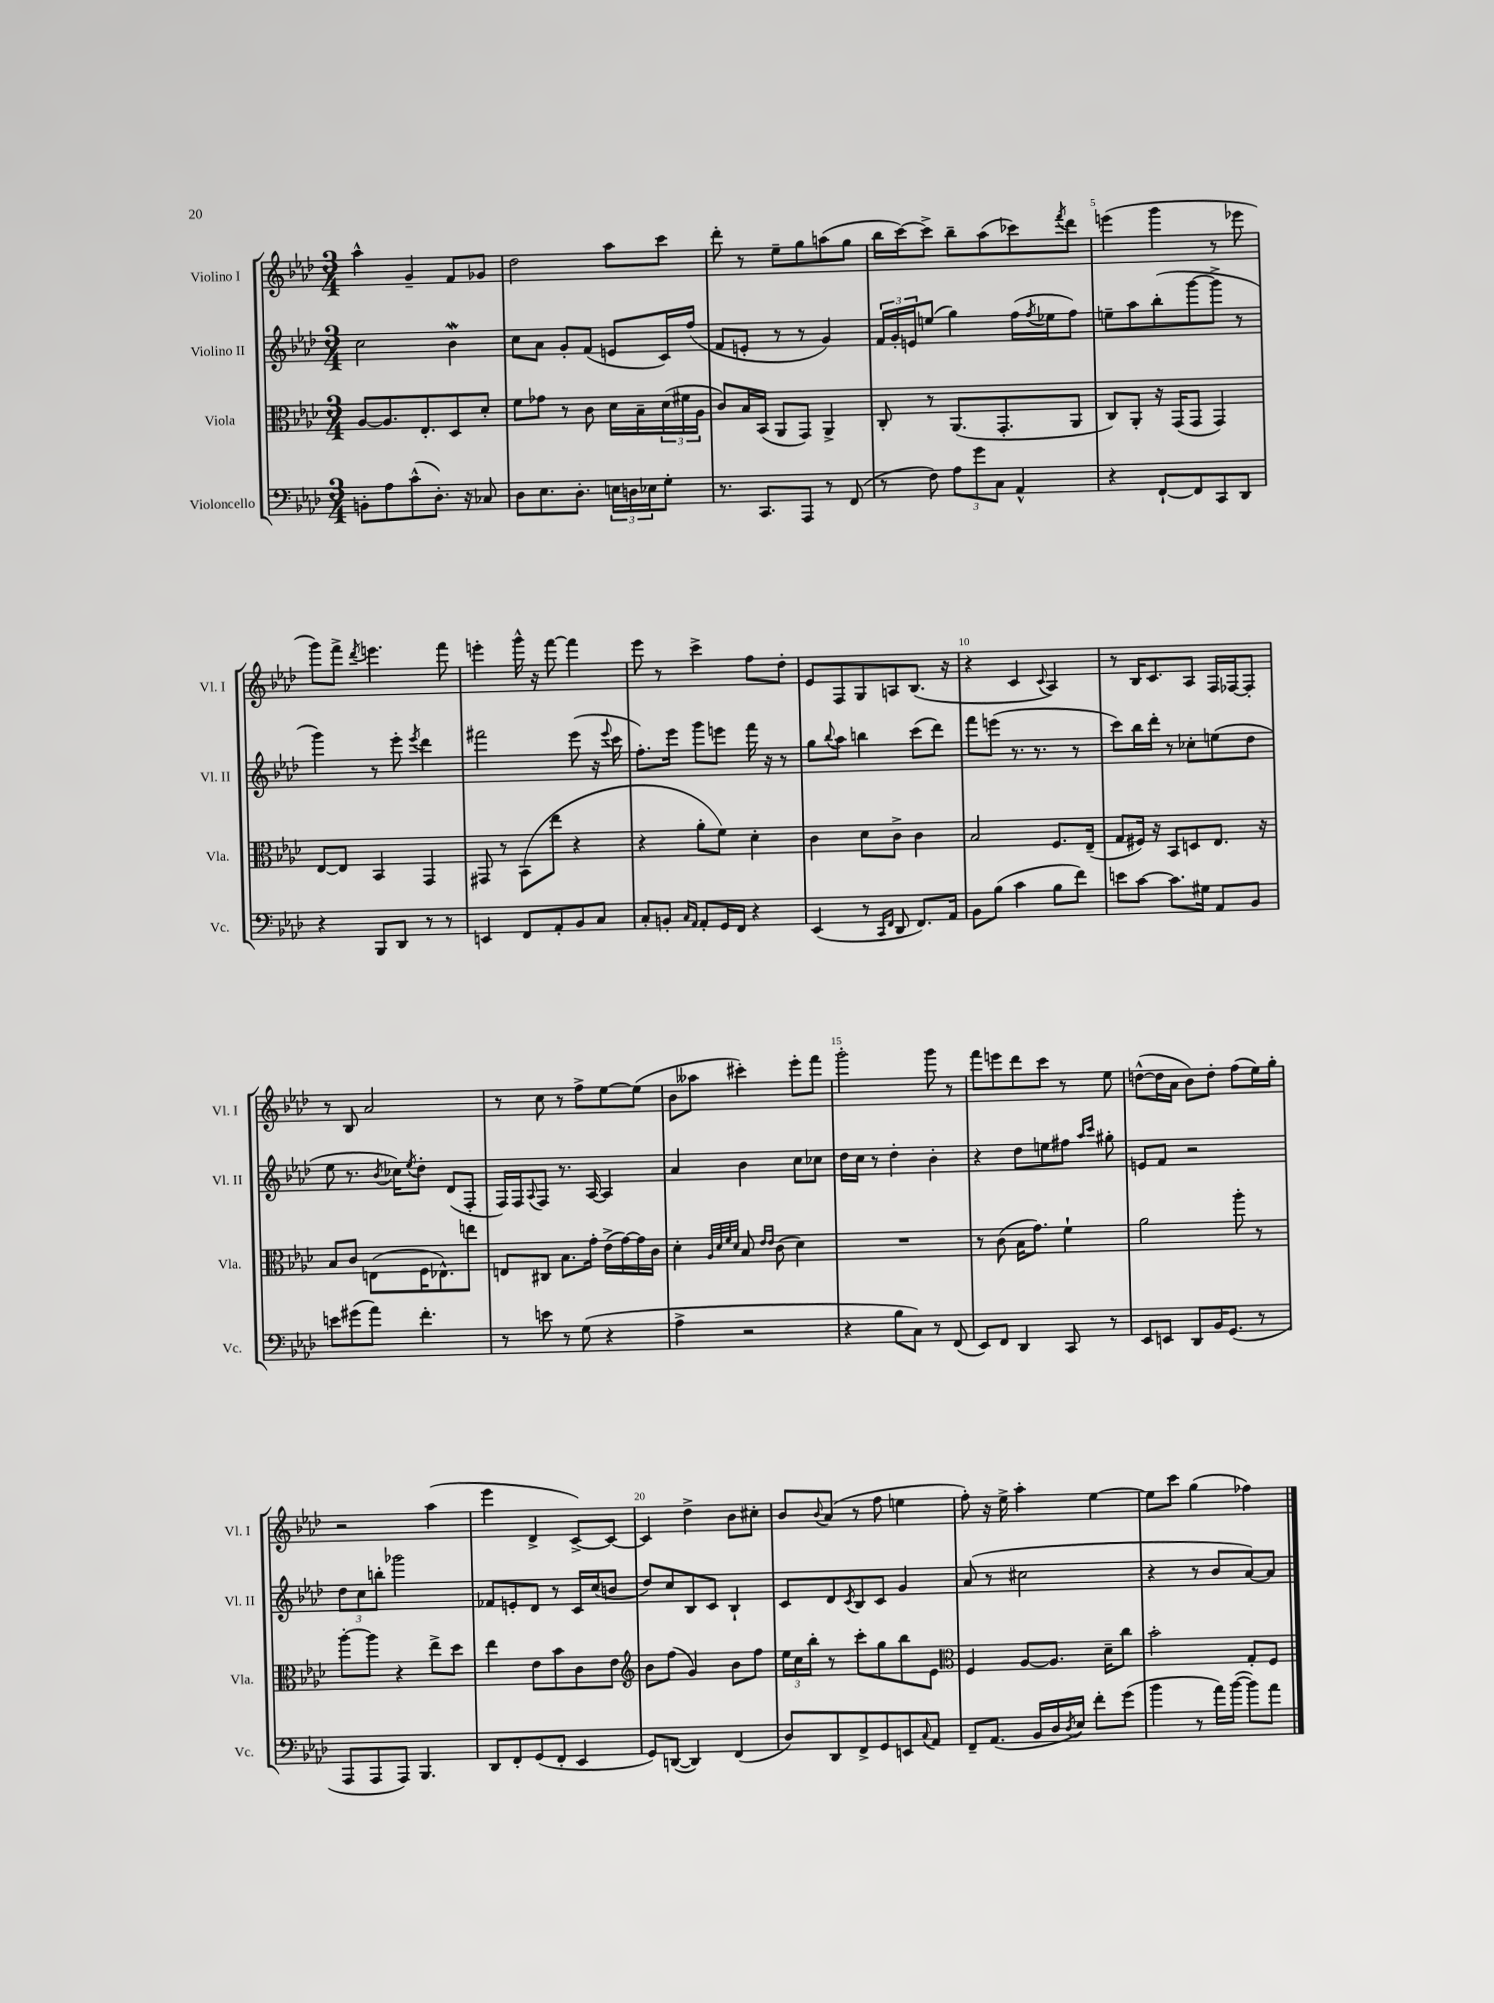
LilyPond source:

<<
\new StaffGroup <<
\new Staff = "s0" \with { instrumentName = "Violino I" shortInstrumentName = "Vl. I" } {
    \clef treble \key aes \major \numericTimeSignature \time 3/4
    aes''4-^ g'4-- f'8 ges'8 |
    des''2 aes''8 c'''8 |
    des'''8-. r8 ees''8-- g''8 a''8( g''8 |
    bes''16 c'''16~) c'''8-> bes''8-- aes''8( ces'''8) \acciaccatura { f'''8 } des'''8 |
    e'''4( g'''4 r8 ees'''8 |
    g'''8) f'''8-> \acciaccatura { des'''8 } e'''4. f'''8 |
    e'''4-. g'''16-^ r16 f'''8~ f'''4 |
    ees'''8 r8 c'''4-> f''8 des''8-. |
    ees'8 f8 g8 a8 bes8.( r16 |
    r4 c'4 \appoggiatura { c'8 } aes4) |
    r8 bes16 c'8. aes8 f16 fes16~ fes8-. |
    r8 bes8 aes'2 |
    r8 c''8 r8 f''8-> ees''8~ ees''8( |
    bes'8 aeses''8 cis'''4-.) ees'''8-. f'''8 |
    g'''2-. g'''8 r8 |
    f'''8 e'''8 des'''8 c'''8 r8 ees''8 |
    d''8~-^( d''16 aes'16 bes'8) d''8-. f''8( ees''16) g''16-. |
    r2 aes''4( |
    ees'''4 des'4-> c'8~->) c'8~ |
    c'4 des''4-> bes'8 cis''8-. |
    bes'8 \appoggiatura { bes'8 } aes'8( r8 f''8 e''4 |
    f''8-.) r16 ees''16-> aes''4-. ees''4~ |
    ees''8 c'''8 g''4( fes''4) \bar "|." |
}
\new Staff = "s1" \with { instrumentName = "Violino II" shortInstrumentName = "Vl. II" } {
    \clef treble \key aes \major \numericTimeSignature \time 3/4
    c''2 bes'4\mordent |
    c''8 aes'8 g'8-. f'8( e'8 c'16) f''16( |
    f'8 e'8-. r8 r8 g'4) |
    \tuplet 3/2 { f'16 g'16-. e'16 } e''8( g''4) f''16( \acciaccatura { f''8 } ees''16 f''8) |
    e''8-- aes''8 bes''8-.( g'''8~ g'''8-> r8 |
    g'''4) r8 ees'''8-. \acciaccatura { ees'''8 } des'''4 |
    fis'''2 ees'''8( r16 \appoggiatura { ees'''8 } c'''16 |
    f''8.-.) ees'''16 g'''8 e'''8 f'''16 r16 r8 |
    g''8 \appoggiatura { bes''8 } aes''8 b''4 c'''8( des'''8) |
    f'''8 e'''8( r8. r8. r8 |
    c'''8) bes''16 des'''16-. r8 ces''8-. e''8( des''8 |
    ees''8 r8. \acciaccatura { bes'8 } ces''16) \acciaccatura { ees''8 } des''8-. des'8( f8-. |
    f16) f16 \appoggiatura { aes8 } f8 r8. aes16~ aes4 |
    aes'4 bes'4 c''8 ces''8 |
    des''16 c''16 r8 des''4-. bes'4-. |
    r4 des''8 e''8 fis''8 \grace { aes''16 c'''16 } gis''8-. |
    e'8 f'8 r2 |
    \tuplet 3/2 { des''8 c''8 b''8-. } ges'''2 |
    fes'8 e'8-. des'8 r8 c'16 c''16( b'8 |
    des''8) c''8 bes8 c'8 bes4-! |
    c'8 des'8 \acciaccatura { c'8 } bes8 c'8 g'4 |
    aes'8( r8 cis''2 |
    r4 r8 bes'8 aes'8~) aes'8 \bar "|." |
}
\new Staff = "s2" \with { instrumentName = "Viola" shortInstrumentName = "Vla." } {
    \clef alto \key aes \major \numericTimeSignature \time 3/4
    aes8~ aes8. ees8.-. des8 des'8-. |
    f'8 ges'8 r8 c'8 des'16 bes16-- \tuplet 3/2 { des'16( fis'16 aes16 } |
    c'8) bes16 bes,16( aes,8 g,8) aes,4-> |
    c8-. r8 aes,8.( g,8.-. aes,8 |
    c8) aes,8-. r16 g,16( g,8 g,4) |
    ees8~ ees8 bes,4 g,4 |
    gis,8 r8 bes,8( ees''8 r4 |
    r4 aes'8-. f'8) des'4-. |
    c'4 des'8 c'8-> c'4 |
    bes2 f8. ees16--( |
    g8 fis16) r16 bes,8 d8 ees8. r16 |
    bes8 c'8 e8( f16 ees8.-^) e''8 |
    e8 cis8 bes8. g'16-. ees'16->( g'16~) g'16 c'16 |
    des'4-. \grace { aes32 des'32 f'32 des'32 } bes8 \grace { ees'16 ees'16 } c'8( des'4) |
    R2. |
    r8 c'8( bes16 g'8.) f'4-! |
    aes'2 aes''8-. r8 |
    aes''8~-. aes''8 r4 ees''8-> des''8 |
    ees''4 ees'8 bes'8 c'8 ees'8 |
    \clef treble bes'8 f''8( g'4) bes'8 f''8 |
    \tuplet 3/2 { ees''16 c''16 bes''16-. } r8 c'''8-. g''8 bes''8 ees'8 |
    \clef alto f4 aes8~ aes8. des'16-- c''8 |
    bes'2-. g8-. f8 \bar "|." |
}
\new Staff = "s3" \with { instrumentName = "Violoncello" shortInstrumentName = "Vc." } {
    \clef bass \key aes \major \numericTimeSignature \time 3/4
    b,8-. aes8 c'8-^( des8.-.) r16 ces8 |
    des8 ees8. des8.-. \tuplet 3/2 { e16 d16 ees16 } g8-. |
    r8. c,8. aes,,8 r8 f,8( |
    r8 f8) \tuplet 3/2 { aes8 g'8 c8 } aes,4-^ |
    r4 f,8~-! f,8 c,8 des,8 |
    r4 bes,,8 des,8 r8 r8 |
    e,4 f,8 aes,8-. bes,8 c8 |
    c8-. b,8-. \grace { c16 aes,16 } aes,8-. g,16 f,16 r4 |
    ees,4( r8 \grace { c,16 f,16 } des,8 f,8.) aes,16 |
    bes,8 bes8( c'4 bes8 f'8) |
    e'8 c'8~ c'8. gis16 aes,8 bes,8 |
    e'8 gis'8( aes'8) f'4.-. |
    r8 e'8 r8 g8( r4 |
    aes4-> r2 |
    r4 bes8 c8) r8 f,8( |
    ees,8) f,8 des,4 c,8 r8 |
    ees,8 e,8 des,8 bes,16 g,8.( r8 |
    aes,,8 aes,,8 aes,,8) bes,,4. |
    des,8 f,8-. g,8( f,8-. ees,4 |
    g,8) d,8~( d,4) f,4( |
    des8) des,8 f,8-> g,8 e,8 \appoggiatura { c8 } aes,8 |
    f,8-- aes,8.( bes,16 des16 \acciaccatura { des8 } ees16) f'8-. g'8( |
    bes'4 r8 aes'16) bes'16~( bes'8) aes'8 \bar "|." |
}
>>
>>
\layout { \context { \Score \override BarNumber.break-visibility = ##(#f #t #t) barNumberVisibility = #(every-nth-bar-number-visible 5) } }
